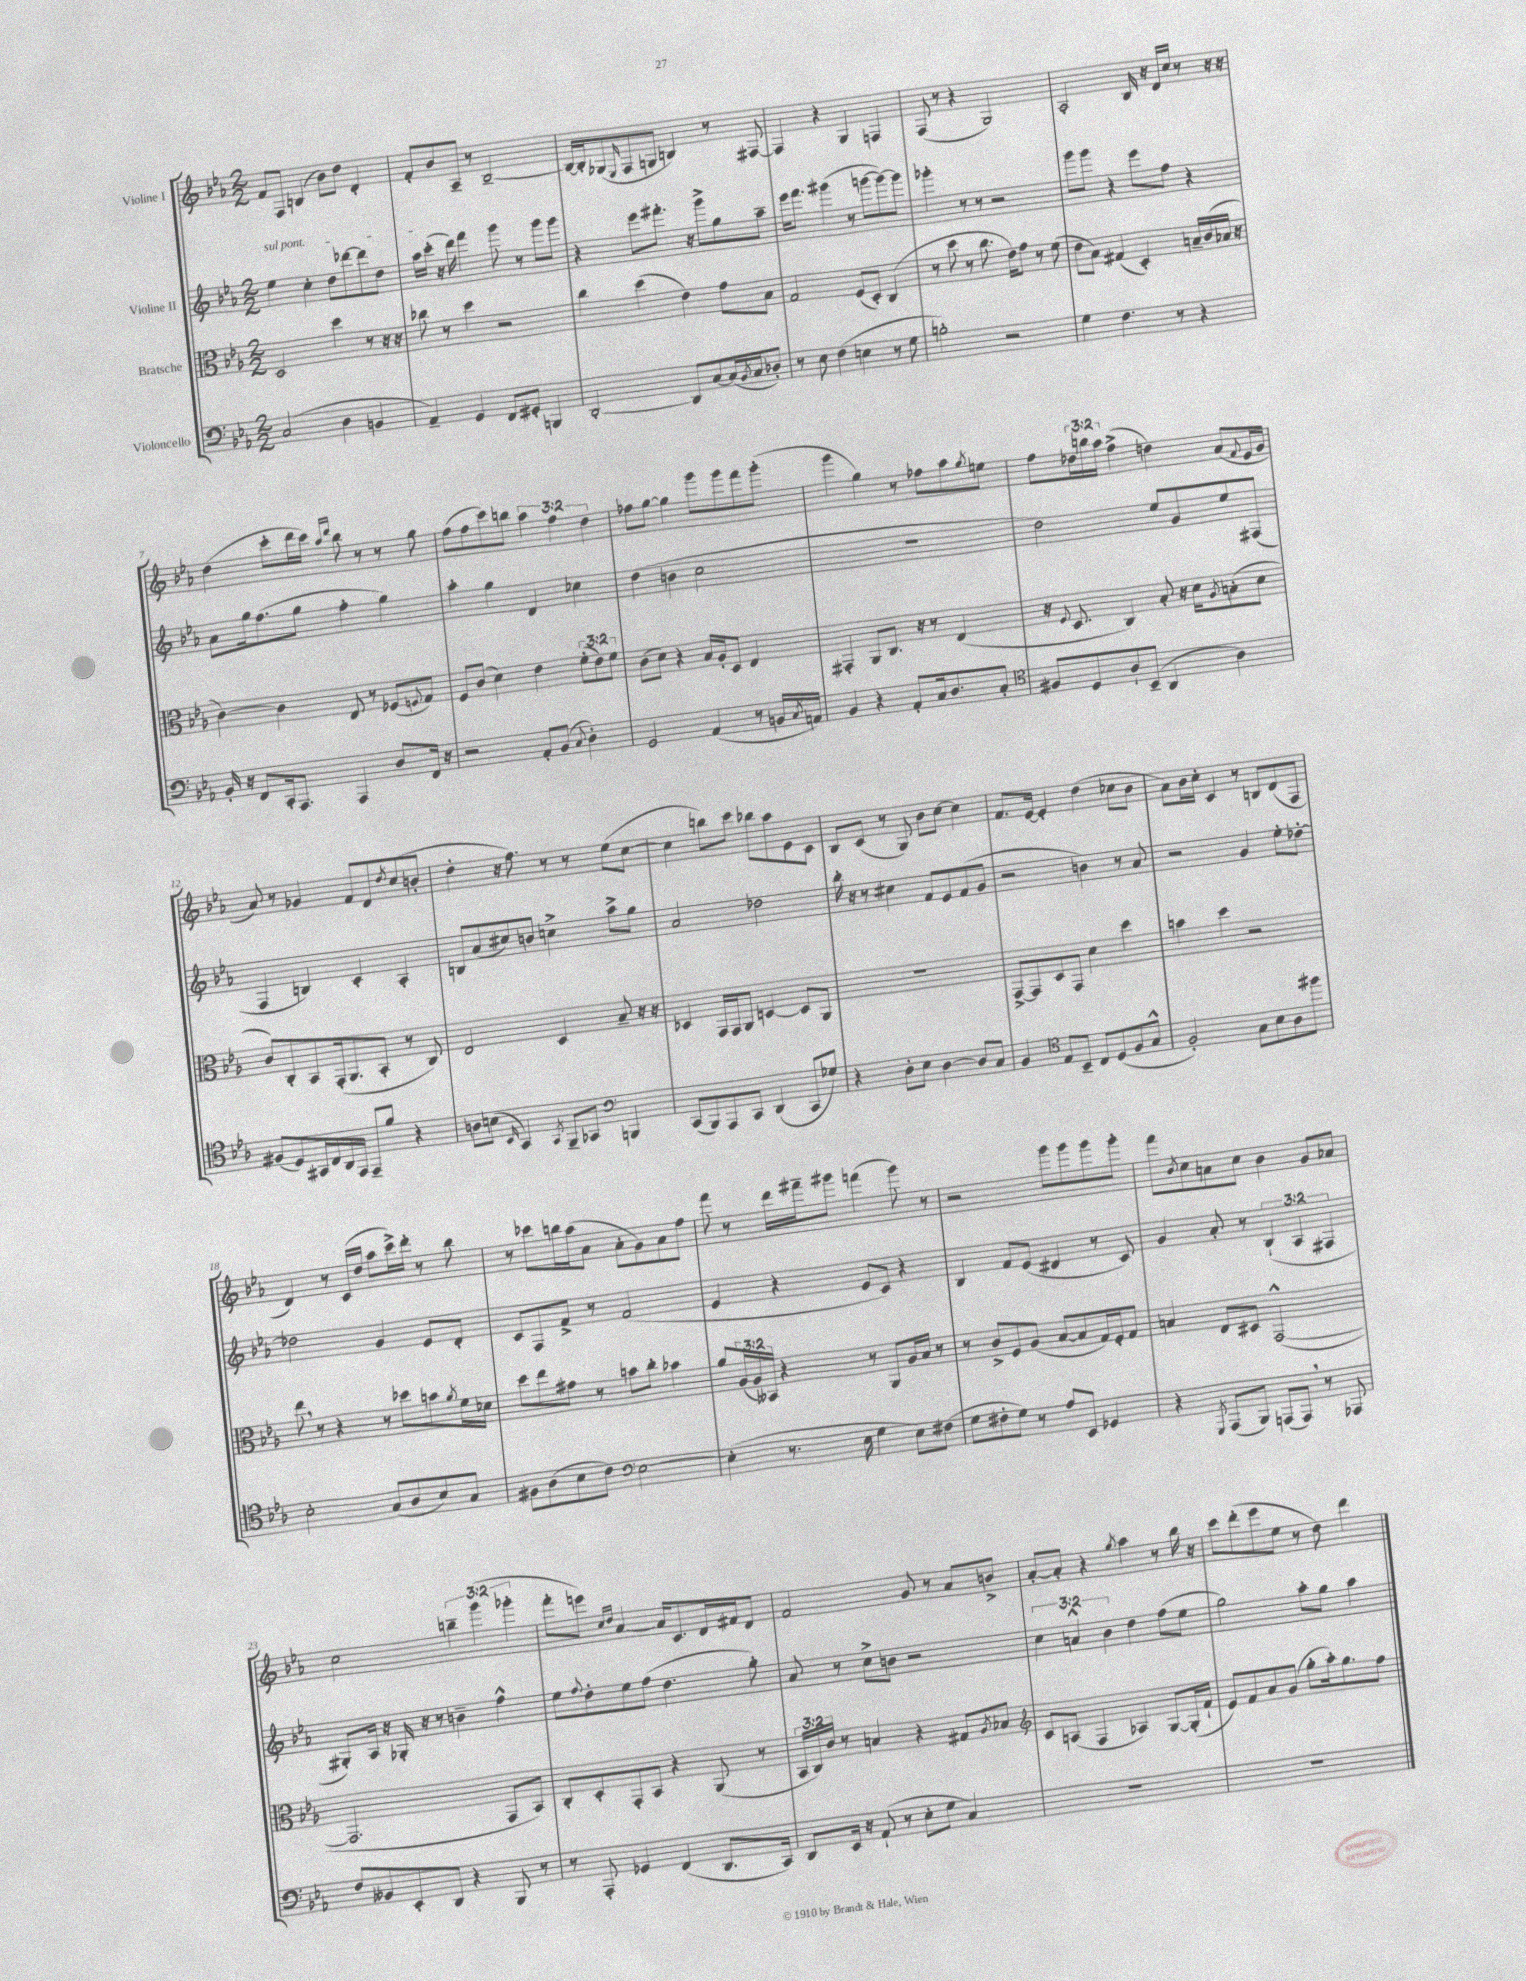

**kern	**kern	**kern	**kern
*staff4	*staff3	*staff2	*staff1
*clefF4	*clefC3	*clefG2	*clefG2
*k[b-e-a-]	*k[b-e-a-]	*k[b-e-a-]	*k[b-e-a-]
*M2/2	*M2/2	*M2/2	*M2/2
(2C/	2D/	4ee-\	8f/L
.	.	.	8F/J
.	.	4cc'\	(4B/
4D\	4dd\	8dd\L	8b-\L)
.	.	[8ddd-\	8dd\J
4BB/	8r	8ddd-\]	4d'/
.	16r	8dd\J	.
.	16r	.	.
=	=	=	=
4AA-~/)	8cc-\	16aa-\LL	8f'/L
.	.	(16ccc'\JJ	.
.	8r	16r	8b-/
.	.	16ddd\)	.
4GG/	4dd\	4fff\	8A-~/J
.	.	.	8r
8FF/L	2r	8ggg\	[2B-~/
8GG#'/J	.	8r	.
4BBB/	.	8ggg\L	.
.	.	8ggg\J	.
=	=	=	=
[2DD'/	4cc\	4r	16B-/_LL
.	.	.	16B-'/]J
.	.	.	(8G-/
.	.	.	16qqE-/
.	(4dd\	8eee-\L	8F/
.	.	8.fff#'\J	8G/J
8DD/]L	4e-\)	.	4B/)
.	.	16r	.
[8C/	.	8ggg^\L	.
(16C/]L	8g\L	8gg\	8r
8qBB-/	.	.	.
16C/J	.	.	.
8D-'/J)	8B-\J	8aa-~\J	[8F#/
=	=	=	=
8r	2G/	16eee-\LK	4F#/]
.	.	8.fff\J	.
8E-\	.	.	.
(4F\	.	(4ggg#\	4r
4E\	(8F/L	8r	4G/
.	8D'/J)	[8ggg\L	.
8r	(4C/	8ggg\_)	4F/
8G\	.	8ggg\]J	.
=	=	=	=
2B'\)	8r	4ggg-'\	(8F/
.	8dd\	.	8r
.	8r	8r	4r
.	8.cc\	8r	.
2r	.	2r	2G/)
.	16e-\LK)	.	.
.	8g\J	.	.
.	8r	.	.
.	(8f\	.	.
=	=	=	=
4G\	8e-\L	8ggg\L	2A-'/
.	8B-\J)	8ggg\J	.
4.F\	(4G#/	4r	.
.	4D'/)	8eee-\L	16B-/
.	.	.	16r
8r	.	8ff\J	16d/LL
.	.	.	16cc/JJ
4r	16B~/LL	4r	8r
.	(16c/	.	.
.	16B-/JJ	.	16r
.	16r	.	16r
=	=	=	=
16BB-'/	[4c\)	8a-\L	(4dd\
16r	.	.	.
8FF/L	.	16gg\k	.
.	.	(8.ff\	.
16CC'/k	4c\]	.	8ccc'\L
8.AAA-/J	.	.	.
.	.	8gg\J	16ddd\L
.	.	.	16ccc\JJ)
.	.	.	16qqaa-/LL
.	.	.	16qqddd/JJ
4AAA-/	8E-/	4ff'\	8bb-\
.	8r	.	8r
8D/L	(8F-/L	4gg\)	8r
.	8qqF/	.	.
16FF/Jk	8G/J)	.	8gg\
16r	.	.	.
=	=	=	=
2r	8F/L	4aa-'\	(8ff\L
.	(8c/J	.	8ff\
.	4d\)	4gg\	8ccc\)
.	.	.	8bb\J
8AA-'/L	4e-\	4d/	6aa-\
(8BB-/J	.	.	.
.	.	.	6ff\
8qqC/	.	.	.
4D'\)	(12f'\L	4cc-\	.
.	12e-\)	.	6dd\
.	12f\J	.	.
=	=	=	=
2GG/	(8c\L	(4dd\	8ff-\L
.	8d\J)	.	[8gg\J
.	4r	4b\	4gg\]
(4AA-/	16B-/LL	2cc\	8ggg\L
.	16A-'/J	.	.
.	8D/J	.	8ggg\
8r	4E-/	.	8fff\
16BB/LL	.	.	(8ggg'\J
8qC/	.	.	.
16AA/JJ)	.	.	.
=	=	=	=
4BB-/	4GG#'/	1r	4ggg\
4r	8AA-/L	.	4gg\)
.	8.C/J	.	.
8AA-'/L	.	.	8r
.	16r	.	.
16C/k	8r	.	8ff-\L
8.D/	.	.	.
.	(4E-/	.	8aa-\
.	.	.	8qgg/
8C'/J	.	.	8ee\J
=	=	=	=
*clefC4	*	*	*
8F#/L	16r	2dd\)	8ff\L
.	8qqF/	.	.
.	8.D/	.	.
8D/	.	.	24dd-\L
.	.	.	24bb\
.	.	.	24aa-\JJ
8A-`/	4C/)	.	(4ff^\
(8BB-~/J	.	.	.
4AA-/	8B-'/	8ee-/L	4dd\)
.	16r	8g/	.
.	16d\LK	.	.
.	8qA-/	.	.
4A-\)	(8B'\	8ee-/	(8a-/L
.	.	.	8qqf/
.	8d\J	(8F#/J	16e-/L
.	.	.	16g/JJ
=	=	=	=
(8F#/L	8c/L)	4F/	8a-/)
8D/)	8C'/	.	8r
16GG#/L	8BB-/	4B/)	4g-/
16C/	.	.	.
16AA-/	(16GG'/k	.	.
16EE-/JJ	8.AA-/	.	.
8EE-~/L	.	4c'/	8f/L
8f/J	8BB-'/J	.	8d/
.	.	.	8qdd/
4r	8r	4A-'/	(8cc/
.	8C/)	.	8b'/J
=	=	=	=
8A\L	2E-/	8B/L	4dd'\
(8B\J	.	(8a-/	.
16qqBB-/	.	.	.
4GG/)	.	8cc#/)	16r
.	.	.	8.ff\)
.	.	8b/J	.
8qGG/	.	.	.
8FF~/L	4D/	4cc^\	8r
8GG-/J	.	.	8r
*clefF4	*	*	*
4BBB/	8B-~/	8aa-^\L	(8ee-\L
.	16r	8gg\J	[8cc\J
.	16r	.	.
=	=	=	=
(8CC/L	4D-/	2a-/	4cc\]
8BBB-/)	.	.	.
8AAA-/	16GG/LL	.	8bb\L)
.	16GG/J	.	.
8CC/J	8AA-/J	.	8ccc\J
(4DD/	[4D/	2dd-\	8bb-\L
.	.	.	8aa-\
8CC/L	8D/]L	.	8e-\
8G-/J)	8AA-/J	.	8c\J
=	=	=	=
4r	1r	16bb-'\	8B-/L
.	.	16r	.
.	.	8r	(8c/J
8D'\L	.	4cc#\	8r
8E-\J	.	.	8G/)
[4D\	.	8f/L	8b-\L
.	.	8e-/	[8cc\J
8D/]L	.	(8f/	4cc\]
8C/J	.	8g/J	.
=	=	=	=
4BB-/	[8GG^/L	2r	8.f/L
.	8GG/]	.	.
.	.	.	[16e-/Jk
*clefC4	*	*	*
8E-/L	8D/	.	4e-'/]
8BB-~/J	8GG/J	.	.
8C/L	4d\	4b\)	(4dd\
(8D/	.	.	.
8F/	4dd\	8r	8cc-\L
8G^^/J	.	8a-/	8b-\J
=	=	=	=
2F'/)	4b\	2r	8a-\L)
.	.	.	16b-\L
.	.	.	16cc'\JJ
.	4dd\	.	4c/
8G\L	2r	4g/	8r
8B-\	.	.	8B/L
8A-\	.	8ee-'\L	(8d/
8ff#\J	.	[8dd-'\J	8F/J
=	=	=	=
2B-'\	8ee-\	2dd-\]	4d/)
.	8r	.	.
.	4r	.	8r
.	.	.	(16c/LL
.	.	.	16dd/JJ
(8G/L	8r	4g/	8aa-\L
8A-/	8dd-\L	.	16ccc^\L)
.	.	.	16ddd'\JJ
8B-/)	8b\	8e-/L	8r
.	8qa-/	.	.
8G/J	16f\L	8d'/J	8bb-\
.	16d-\JJ	.	.
=	=	=	=
8F#\L	8dd\L	8c/L	8r
(8A-\	8ee-\	8F/	8ccc-\L
8B-\	8g#\J	8f^/J	16bb\L
.	.	.	(16aa-\J
8c\J)	8r	8r	8a-\J
*clefF4	*	*	*
[2E-\	8b\L	(2f/	8a-'\L
.	8cc'\J	.	8g\)
.	4b-\	.	8a-\
.	.	.	8ff\J
=	=	=	=
(4E-'\]	8a-/L	4e-/	8fff\
.	(24A-/L	.	8r
.	24A-/)	.	.
.	24BB--/JJ	.	.
8.r	4r	4r	16ddd\LL
.	.	.	16fff#~\J
.	.	.	8ggg#\J
16E-\	.	.	.
4G\	8r	8e-/L	(4fff\
.	8AA-/L	8c/J)	.
8E-\L)	16A-/L	4r	8ggg#\)
.	16B-/JJ	.	.
(8F#\J	8r	.	8r
=	=	=	=
8G\L	8r	4B-/	2r
8F#'\	8c^/L	.	.
8G\J)	8F/	8f/L	.
8r	(8A-/J	(8e-/J	.
8A-/L	[8B-/L	4d#/	8ggg\L
8EE-/J	8B-/]	.	8ggg\
4GG-/	16G/L)	8r	8ggg\
.	16F'/J	.	.
.	8G/J	8c/)	8ggg'\J
=	=	=	=
4r	4B/	4g/	8fff\L
.	.	.	8qb-/
.	.	.	8cc\
8qGGG/	.	.	.
(8AAA-/L	8E-/L	8a-'/	8a\
8BBB-/J)	8D#/J	8r	8cc\J
(8AAA/L	([2GG^^/	(6B-`/	4b-\
8AAA/J)	.	.	.
.	.	6A-/	.
8r	.	.	8g/L
.	.	6F#/	.
8AAA-/	.	.	8a-/J
=	=	=	=
8F/L	2.GG/]	8G#'/L)	2cc\
8BB--/	.	16A-/Jk	.
.	.	16r	.
8EE-'/	.	16G-'/	.
.	.	16r	.
8DD/J	.	8r	.
4r	.	4b~\	6bb~\
.	.	.	(6ggg\
8BBB-/	8GG/L	4ff^^\	.
.	.	.	6ggg-'\
8r	8BB-/J)	.	.
=	=	=	=
8r	8C'/L	8ee-\L	8fff'\L
.	.	8qqff/	.
8AAA-'/	8D'/	8dd'\	8eee\J)
.	.	.	16qqcc/LL
.	.	.	16qqdd/JJ
4GG-/	8GG'/	8ee-\	[4a-/
.	8BB-/J	(8ff\J	.
(4FF/	4r	4.dd\	16a-/]LK
.	.	.	8.c/
8.DD/L	(8AA-/	.	16d/L
.	.	.	16f#/J
.	8r	8gg'\)	8d/J
16CC/Jk)	.	.	.
=	=	=	=
8DD/L	24BB-/LL	8a-/	2f/
.	24C/)	.	.
.	24c/JJ	.	.
16EE-/Jk	8r	8r	.
16r	.	.	.
(8AA-`/	4B/	8cc^\L	.
8r	.	8b\J	.
8E-'\L	4r	2r	8g/
8G\J	.	.	8r
4C/)	8G#/L	.	8a-/L
.	8qA-/	.	.
.	8B-/J	.	8b^/J
=	=	=	=
*	*clefG2	*	*
1r	8c/L	6cc\	[8a-'/L
.	(8A/J	.	8a-'/]J
.	.	6a^^/	.
.	4F/	.	4r
.	.	6b-\	.
.	.	.	8qgg/
.	4A-/)	4dd\	4aa-\
.	[8G/L	(8ff\L	8r
.	(16G'/]L	8ee-\J	16bb-\
.	16f`/JJ	.	16r
=	=	=	=
1r	8e-/L)	2gg\)	8ccc\L
.	8f/	.	(8ddd'\
.	8a-/	.	8eee-\
.	(8g/J	.	8ee-\J
.	8gg'\L	8aa-'\L	8r
.	16aa-'\k)	8gg\J	8dd\)
.	8.gg\	.	.
.	.	4aa-\	4ddd\
.	8ff\J	.	.
==	==	==	==
*-	*-	*-	*-
